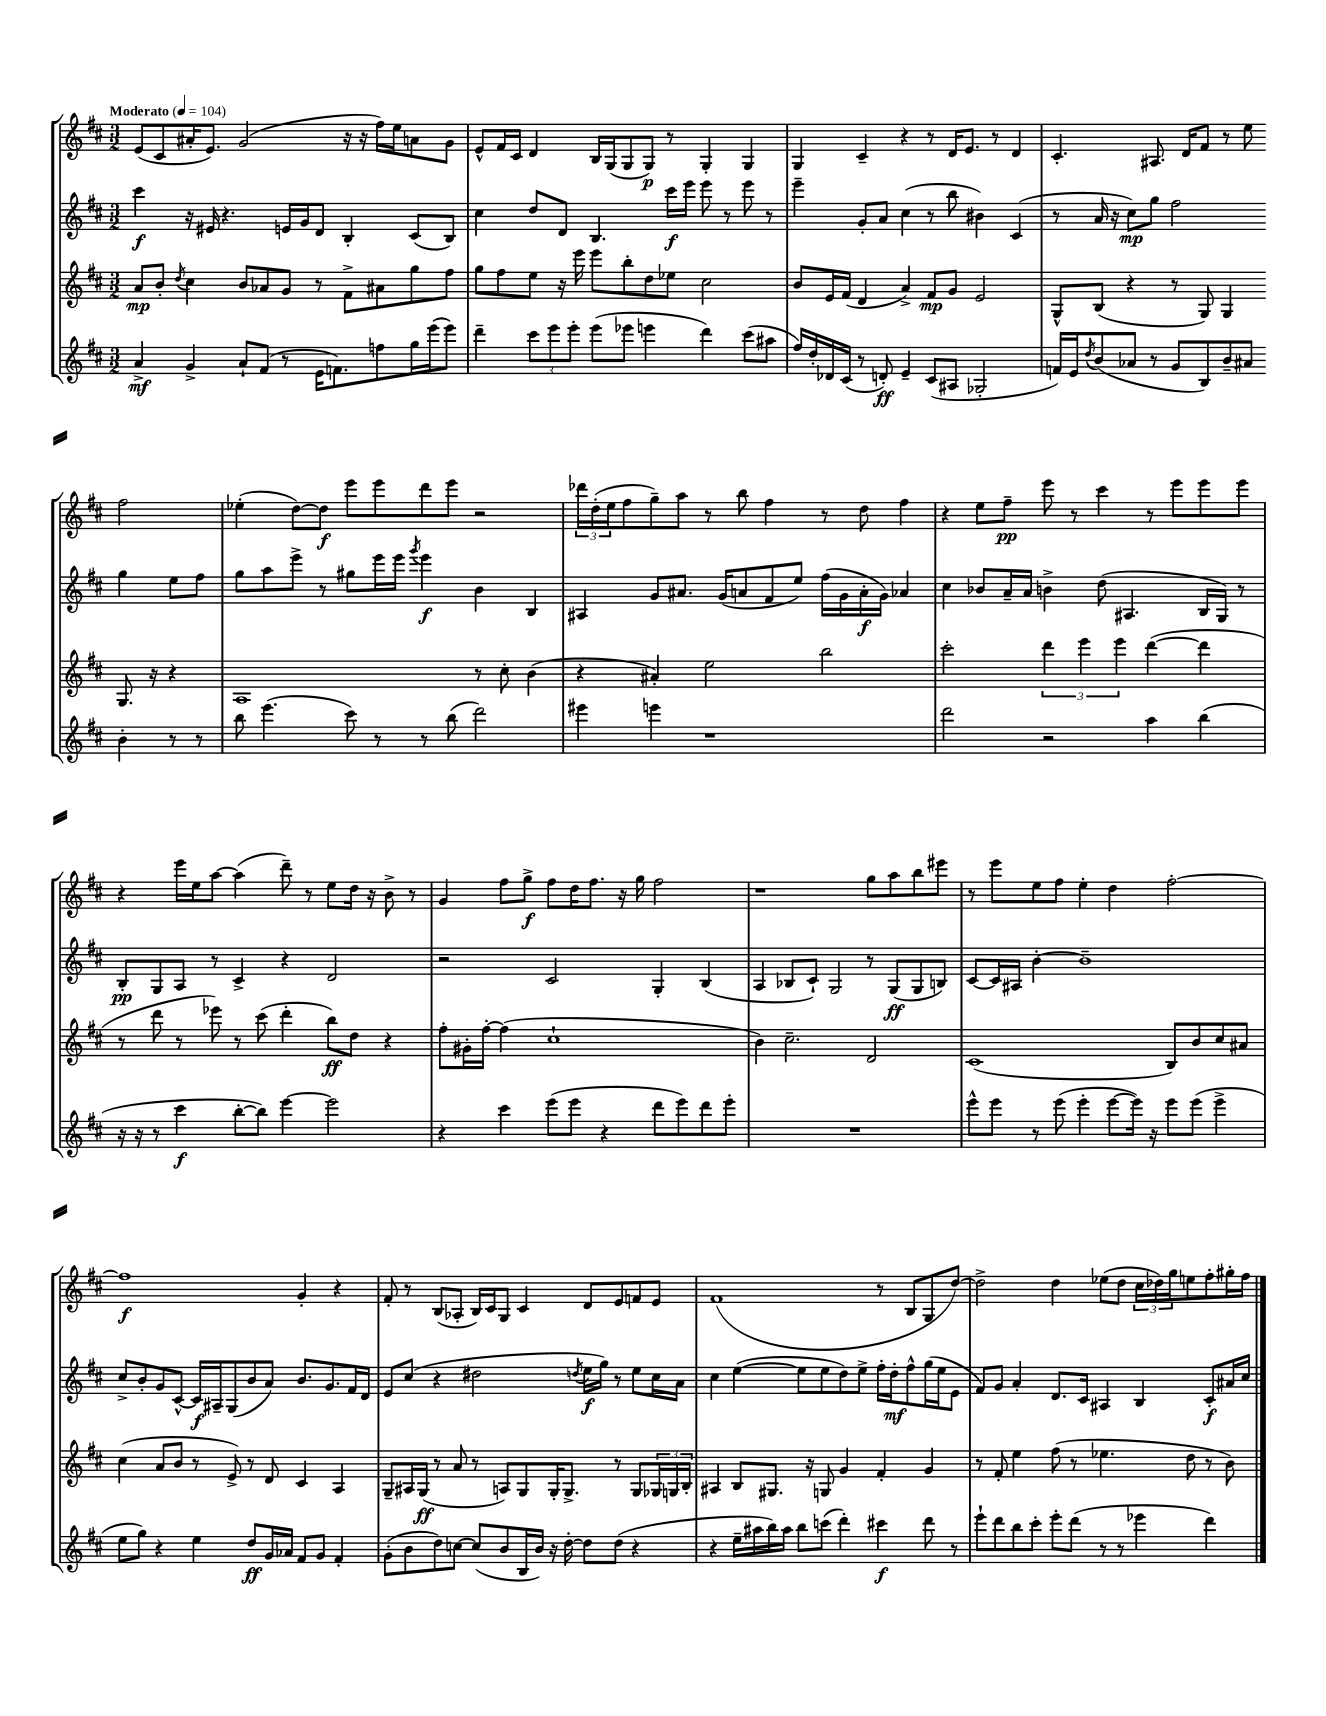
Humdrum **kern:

**kern	**dynam	**kern	**dynam	**kern	**dynam	**kern	**dynam
*part4	*part4	*part3	*part3	*part2	*part2	*part1	*part1
*staff4	*staff4	*staff3	*staff3	*staff2	*staff2	*staff1	*staff1
*clefG2	*	*clefG2	*	*clefG2	*	*clefG2	*
*k[f#c#]	*	*k[f#c#]	*	*k[f#c#]	*	*k[f#c#]	*
*M3/2	*	*M3/2	*	*M3/2	*	*M3/2	*
*MM104	*	*MM104	*	*MM104	*	*MM104	*
=1	=1	=1	=1	=1	=1	=1	=1
!	!	!	!	!	!	!LO:TX:a:B:t=Moderato	!
4a^/	mf	8a/L	mp	4ccc#\	f	(8e/L	.
.	.	8b'/J	.	.	.	8c#/	.
.	.	8qdd/	.	.	.	.	.
4g^/	.	4cc#\	.	16r	.	16a#X'/K	.
.	.	.	.	16e#X/	.	8.e/J)	.
.	.	.	.	4.r	.	.	.
8a`/L	.	8b/L	.	.	.	(2g/	.
(8f#/J	.	8a-X/	.	.	.	.	.
8r	.	8g/J	.	16en/LL	.	.	.
.	.	.	.	16g/J	.	.	.
16e\KL	.	8r	.	8d/J	.	.	.
8.fn\)	.	.	.	.	.	.	.
.	.	8f#^\L	.	4B'/	.	16r	.
.	.	.	.	.	.	16r	.
8ffn\	.	8a#X\	.	.	.	16ff#\LL)	.
.	.	.	.	.	.	16ee\J	.
16gg\L	.	8gg\	.	(8c#/L	.	8an\	.
(16eee\J	.	.	.	.	.	.	.
8eee\J)	.	8ff#\J	.	8B/J)	.	8g\J	.
=2	=2	=2	=2	=2	=2	=2	=2
4ddd~\	.	8gg\L	.	4cc#\	.	8e^^/L	.
.	.	8ff#\	.	.	.	16f#/L	.
.	.	.	.	.	.	16c#/JJ	.
12ccc#\L	.	8ee\J	.	8dd/L	.	4d/	.
12eee\	.	.	.	.	.	.	.
.	.	16r	.	8d/J	.	.	.
12eee'\J	.	.	.	.	.	.	.
.	.	16eee\	.	.	.	.	.
(8eee\L	.	8eee\L	.	4.B/	.	16B/LL	.
.	.	.	.	.	.	(16G/J	.
8eee-X\J	.	8bb'\	.	.	.	8G/	.
4eeen\	.	8dd\	.	.	.	8G/J)	p
.	.	8ee-X\J	.	16ccc#\LL	f	8r	.
.	.	.	.	16eee\JJ	.	.	.
4ddd\)	.	2cc#\	.	8eee\	.	4G'/	.
.	.	.	.	8r	.	.	.
(8ccc#\L	.	.	.	8eee\	.	4G/	.
8aa#X\J	.	.	.	8r	.	.	.
=3	=3	=3	=3	=3	=3	=3	=3
16ff#/LL)	.	8b/L	.	4eee~\	.	4G/	.
16dd'/	.	.	.	.	.	.	.
16d-X/	.	16e/L	.	.	.	.	.
(16c#/JJ	.	(16f#/JJ	.	.	.	.	.
8r	.	4d/	.	8g'/L	.	4c#~/	.
8dn'/)	ff	.	.	8a/J	.	.	.
4e~/	.	4a^/)	.	(4cc#\	.	4r	.
(8c#/L	.	8f#/L	mp	8r	.	8r	.
8A#X/J	.	8g/J	.	8bb\	.	16d/KL	.
.	.	.	.	.	.	8.e/J	.
2G-X'/	.	2e/	.	4b#X\)	.	.	.
.	.	.	.	.	.	8r	.
.	.	.	.	(4c#/	.	4d/	.
=4	=4	=4	=4	=4	=4	=4	=4
16fn/LL)	.	8G^^/L	.	8r	.	4.c#'/	.
16e/J	.	.	.	.	.	.	.
8qdd/	.	.	.	.	.	.	.
(8b/	.	(8B/J	.	16a/	.	.	.
.	.	.	.	16r	.	.	.
8a-X/J	.	4r	.	8cc#\L)	mp	.	.
8r	.	.	.	8gg\J	.	8.A#X/	.
8g/L	.	8r	.	2ff#\	.	.	.
.	.	.	.	.	.	16d/KL	.
8B/)	.	8G/)	.	.	.	8f#/J	.
8b~/	.	4G/	.	.	.	8r	.
8a#X/J	.	.	.	.	.	8ee\	.
4b'\	.	8.G/	.	4gg\	.	2ff#\	.
.	.	16r	.	.	.	.	.
8r	.	4r	.	8ee\L	.	.	.
8r	.	.	.	8ff#\J	.	.	.
!!LO:LB:g=z
=5	=5	=5	=5	=5	=5	=5	=5
8bb\	.	1A	.	8gg\L	.	(4ee-X'\	.
(4.eee\	.	.	.	8aa\	.	.	.
.	.	.	.	8eee^\J	.	[8dd\L)	.
.	.	.	.	8r	.	8dd\J]	f
8ccc#\)	.	.	.	8gg#X\L	.	8eee\L	.
8r	.	.	.	16eee\L	.	8eee\	.
.	.	.	.	16eee\JJ	.	.	.
.	.	.	.	8qggg/	.	.	.
8r	.	.	.	4eee\	f	8ddd\	.
(8bb\	.	.	.	.	.	8eee\J	.
2ddd\)	.	8r	.	4b\	.	2r	.
.	.	8cc#'\	.	.	.	.	.
.	.	(4b\	.	4B/	.	.	.
=6	=6	=6	=6	=6	=6	=6	=6
4eee#X\	.	4r	.	4A#X/	.	24ddd-X\LL	.
.	.	.	.	.	.	(24dd'\	.
.	.	.	.	.	.	24ee\J	.
.	.	.	.	.	.	8ff#\	.
4eeen\	.	4a#X'/)	.	8g/L	.	8gg~\)	.
.	.	.	.	8.a#X/J	.	8aa\J	.
1r	.	2ee\	.	.	.	8r	.
.	.	.	.	(16g/KL	.	.	.
.	.	.	.	8an/	.	8bb\	.
.	.	.	.	8f#/	.	4ff#\	.
.	.	.	.	8ee/J)	.	.	.
.	.	2bb\	.	(16ff#\LL	.	8r	.
.	.	.	.	16g\	.	.	.
.	.	.	.	16a'\	f	8dd\	.
.	.	.	.	16g\JJ)	.	.	.
.	.	.	.	4a-X/	.	4ff#\	.
=7	=7	=7	=7	=7	=7	=7	=7
2ddd\	.	2ccc#'\	.	4cc#\	.	4r	.
.	.	.	.	8b-X/L	.	8ee\L	.
.	.	.	.	16a~/L	.	8ff#~\J	pp
.	.	.	.	16a/JJ	.	.	.
2r	.	6ddd\	.	4bn^\	.	8eee\	.
.	.	.	.	.	.	8r	.
.	.	6eee\	.	.	.	.	.
.	.	.	.	(8dd\	.	4ccc#\	.
.	.	6eee\	.	.	.	.	.
.	.	.	.	4.A#X/	.	.	.
4aa\	.	([4ddd\	.	.	.	8r	.
.	.	.	.	.	.	8eee\L	.
(4bb\	.	4ddd\]	.	16B/LL	.	8eee\	.
.	.	.	.	16G/JJ)	.	.	.
.	.	.	.	8r	.	8eee\J	.
!!LO:LB:g=z
=8	=8	=8	=8	=8	=8	=8	=8
16r	.	8r	.	8B'/L	pp	4r	.
16r	.	.	.	.	.	.	.
8r	.	8ddd\	.	8G/	.	.	.
4ccc#\	f	8r	.	8A/J	.	16eee\LL	.
.	.	.	.	.	.	16ee\J	.
.	.	8eee-X\)	.	8r	.	[8aa\J	.
[8bb'\L	.	8r	.	4c#^/	.	(4aa\]	.
8bb\J])	.	(8ccc#\	.	.	.	.	.
[4eee\	.	4ddd'\	.	4r	.	8ddd~\)	.
.	.	.	.	.	.	8r	.
2eee\]	.	8bb\L)	ff	2d/	.	8ee\L	.
.	.	8dd\J	.	.	.	16dd\Jk	.
.	.	.	.	.	.	16r	.
.	.	4r	.	.	.	8b^\	.
.	.	.	.	.	.	8r	.
=9	=9	=9	=9	=9	=9	=9	=9
4r	.	8ff#'\L	.	2r	.	4g/	.
.	.	16g#X'\L	.	.	.	.	.
.	.	[16ff#'\JJ	.	.	.	.	.
4ccc#\	.	(4ff#\]	.	.	.	8ff#\L	.
.	.	.	.	.	.	8gg^\J	f
(8eee\L	.	1cc#`	.	2c#/	.	8ff#\L	.
8eee\J	.	.	.	.	.	16dd\K	.
.	.	.	.	.	.	8.ff#\J	.
4r	.	.	.	.	.	.	.
.	.	.	.	.	.	16r	.
.	.	.	.	.	.	16gg\	.
8ddd\L	.	.	.	4G'/	.	2ff#\	.
8eee\)	.	.	.	.	.	.	.
8ddd\	.	.	.	(4B/	.	.	.
8eee'\J	.	.	.	.	.	.	.
=10	=10	=10	=10	=10	=10	=10	=10
1.r	.	4b\)	.	4A/	.	1r	.
.	.	2.cc#~\	.	8B-X/L	.	.	.
.	.	.	.	8c#`/J)	.	.	.
.	.	.	.	2G/	.	.	.
.	.	2d/	.	8r	.	8gg\L	.
.	.	.	.	(8G/L	ff	8aa\	.
.	.	.	.	8G/	.	8bb\	.
.	.	.	.	8Bn/J)	.	8eee#X\J	.
=11	=11	=11	=11	=11	=11	=11	=11
8eee^^\L	.	(1c#	.	[8c#/L	.	8r	.
8eee\J	.	.	.	16c#/L]	.	8eee\L	.
.	.	.	.	16A#X/JJ	.	.	.
8r	.	.	.	[4b'\	.	8ee\	.
(8eee\	.	.	.	.	.	8ff#\J	.
4eee'\	.	.	.	1b~]	.	4ee'\	.
[8eee\L	.	.	.	.	.	4dd\	.
16eee\Jk])	.	.	.	.	.	.	.
16r	.	.	.	.	.	.	.
8eee\L	.	8B/L)	.	.	.	[2ff#'\	.
(8eee\J	.	8b/	.	.	.	.	.
4eee^\	.	8cc#/	.	.	.	.	.
.	.	8a#X/J	.	.	.	.	.
!!LO:LB:g=z
=12	=12	=12	=12	=12	=12	=12	=12
8ee\L	.	(4cc#\	.	8cc#^/L	.	1ff#]	f
8gg\J)	.	.	.	8b'/	.	.	.
4r	.	8a/L	.	8g/	.	.	.
.	.	8b/J	.	[8c#^^/J	.	.	.
4ee\	.	8r	.	16c#/LL]	f	.	.
.	.	.	.	16A#X~/J	.	.	.
.	.	8e^/)	.	(8G/	.	.	.
8dd/L	ff	8r	.	8b/	.	.	.
16g/L	.	8d/	.	8a/J)	.	.	.
16a-X/JJ	.	.	.	.	.	.	.
8f#/L	.	4c#/	.	8.b/L	.	4g'/	.
8g/J	.	.	.	.	.	.	.
.	.	.	.	8.g/	.	.	.
4f#'/	.	4A/	.	.	.	4r	.
.	.	.	.	16f#/L	.	.	.
.	.	.	.	16d/JJ	.	.	.
=13	=13	=13	=13	=13	=13	=13	=13
(8g'\L	.	8G~/L	.	8e/L	.	8f#'/	.
8b\	.	16A#X/L	.	(8cc#/J	.	8r	.
.	.	(16G/JJ	ff	.	.	.	.
8dd\)	.	8r	.	4r	.	(8B/L	.
[8ccn\J	.	8a/	.	.	.	8A-X'/J	.
(8cc/L]	.	8r	.	2dd#X\	.	16B/LL)	.
.	.	.	.	.	.	16c#/J	.
8b/	.	8An/L)	.	.	.	8G/J	.
16B/L	.	8G/	.	.	.	4c#/	.
16b/JJ)	.	.	.	.	.	.	.
16r	.	16G'/K	.	.	.	.	.
[16dd'\	.	8.G^/J	.	.	.	.	.
.	.	.	.	8qddn/	.	.	.
8dd\L]	.	.	.	16ee\LL	f	8d/L	.
.	.	.	.	16gg\JJ)	.	.	.
(8dd\J	.	8r	.	8r	.	8e/	.
4r	.	8G/L	.	8ee\L	.	8fn/	.
.	.	24G-X/L	.	16cc#\L	.	8e/J	.
.	.	24Gn/	.	.	.	.	.
.	.	.	.	16a\JJ	.	.	.
.	.	24B'/JJ	.	.	.	.	.
=14	=14	=14	=14	=14	=14	=14	=14
4r	.	4A#X/	.	4cc#\	.	(1f#	.
16ee~\LL	.	8B/L	.	([4ee\	.	.	.
16aa#X\	.	.	.	.	.	.	.
16bb\)	.	8.G#X/J	.	.	.	.	.
16aa#\JJ	.	.	.	.	.	.	.
8bb\L	.	.	.	8ee\L]	.	.	.
.	.	16r	.	.	.	.	.
(8cccn\J	.	8Gn/	.	8ee\	.	.	.
4ddd'\)	.	4g/	.	8dd\)	.	.	.
.	.	.	.	8ee^\J	.	.	.
4ccc#X\	f	4f#'/	.	16ff#'\LL	.	8r	.
.	.	.	.	16dd'\J	mf	.	.
.	.	.	.	8ff#^^\	.	8B/L	.
8ddd\	.	4g/	.	(16gg\L	.	8G/	.
.	.	.	.	16ee\J	.	.	.
8r	.	.	.	8e\J	.	[8dd/J)	.
=15	=15	=15	=15	=15	=15	=15	=15
8eee`\L	.	8r	.	8f#/L)	.	2dd^\]	.
8ddd\	.	8f#'/	.	8g/J	.	.	.
8bb\	.	4ee\	.	4a'/	.	.	.
8ccc#'\J	.	.	.	.	.	.	.
8eee'\L	.	(8ff#\	.	8.d/L	.	4dd\	.
(8ddd\J	.	8r	.	.	.	.	.
.	.	.	.	16c#/Jk	.	.	.
8r	.	4.ee-X\	.	4A#X/	.	(8ee-X\L	.
8r	.	.	.	.	.	8dd\J	.
4eee-X\	.	.	.	4B/	.	24cc#\LL	.
.	.	.	.	.	.	24dd-X\)	.
.	.	.	.	.	.	24gg\J	.
.	.	8dd\	.	.	.	8een\	.
4ddd\)	.	8r	.	8c#'/L	f	8ff#'\	.
.	.	8b\)	.	16a#X/L	.	16gg#X'\L	.
.	.	.	.	16cc#/JJ	.	16ff#\JJ	.
==	==	==	==	==	==	==	==
*-	*-	*-	*-	*-	*-	*-	*-
